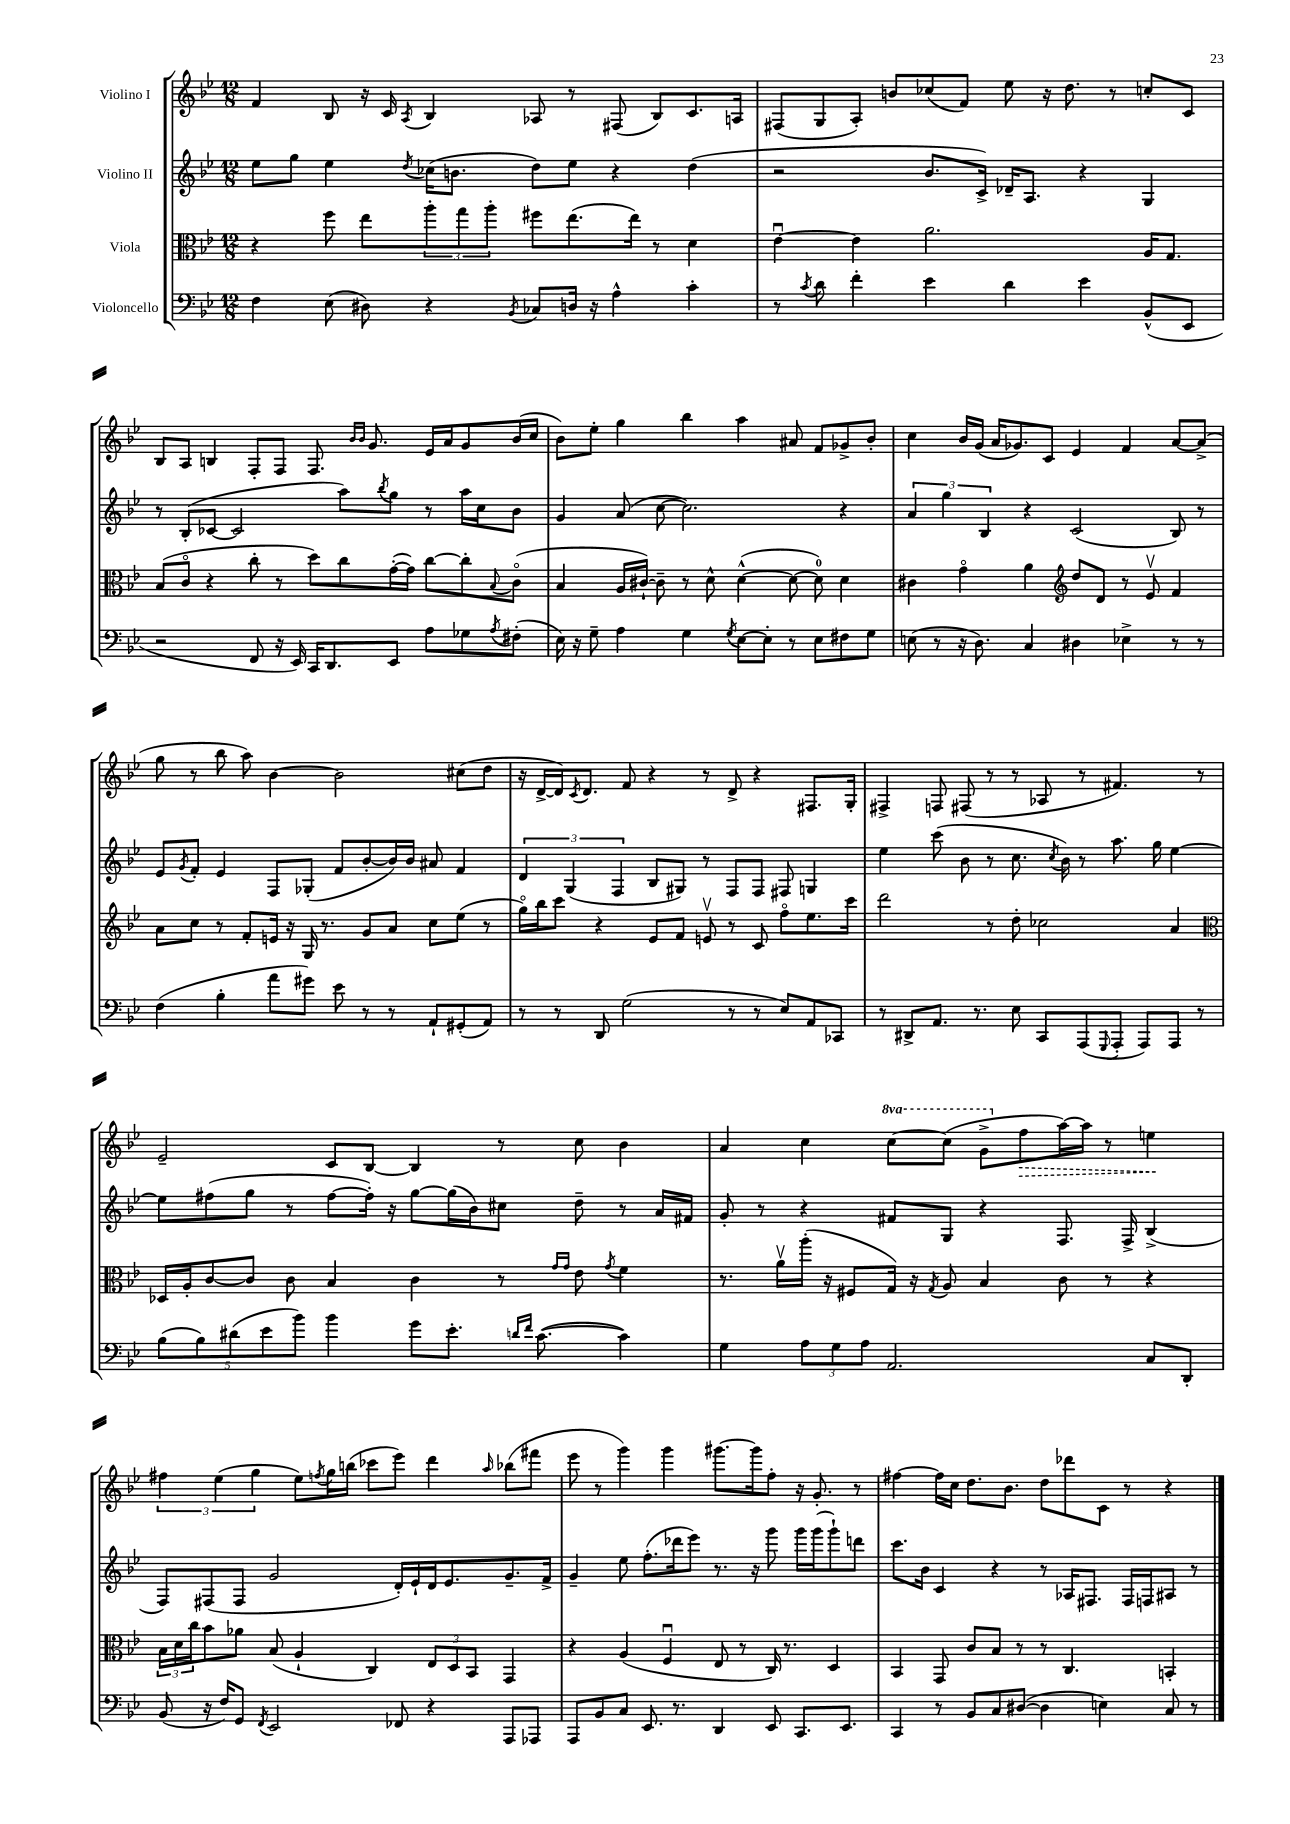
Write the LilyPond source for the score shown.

<<
\new StaffGroup <<
\new Staff = "s0" \with { instrumentName = "Violino I" } {
    \clef treble \key bes \major \numericTimeSignature \time 12/8 \set Staff.ottavationMarkups = #ottavation-simple-ordinals
    f'4 bes8 r16 c'16 \acciaccatura { a8 } bes4 aes8 r8 fis8( bes8) c'8. a16 |
    fis8( g8 a8-.) b'8 ces''8( f'8) ees''8 r16 d''8. r8 c''8-. c'8 |
    bes8 a8 b4 f8-. f8 f8. \grace { bes'16 bes'16 } g'8. ees'16 a'16 g'8 bes'16( c''16 |
    bes'8) ees''8-. g''4 bes''4 a''4 ais'8 f'8 ges'8-> bes'8-. |
    c''4 bes'16 g'16( a'16 ges'8.) c'8 ees'4 f'4 a'8~ a'8->( |
    g''8 r8 bes''8 a''8) bes'4~ bes'2 cis''8( d''8 |
    r16 d'16~-> d'16) \acciaccatura { c'8 } d'8. f'8 r4 r8 d'8-> r4 fis8. g16-. |
    fis4-> f8 fis8( r8 r8 aes8 r8 fis'4.) r8 |
    ees'2-- c'8 bes8~ bes4 r8 c''8 bes'4 |
    a'4 c''4 \ottava #1 c'''8~ c'''8( g''8-> \ottava #0 \once \override Hairpin.style = #'dashed-line f''8\> a''16~) a''16 r8 e''4\! |
    \tuplet 3/2 { fis''4 ees''4( g''4 } ees''8) \acciaccatura { f''8 } g''16 b''16( ces'''8 ees'''8) d'''4 \grace { a''16 } bes''8( fis'''8 |
    ees'''8 r8 g'''4) g'''4 gis'''8.~ gis'''16 f''8-. r16 g'8.-. r8 |
    fis''4~ fis''16 c''16 d''8. bes'8. d''8 des'''8 c'8 r8 r4 \bar "|." |
}
\new Staff = "s1" \with { instrumentName = "Violino II" } {
    \clef treble \key bes \major \numericTimeSignature \time 12/8
    ees''8 g''8 ees''4 \acciaccatura { d''8 } ces''16( b'8. d''8) ees''8 r4 d''4( |
    r2 bes'8. c'16->) des'16-- a8. r4 g4 |
    r8 bes8-.( ces'8~ ces'2 a''8) \acciaccatura { bes''8 } g''8 r8 a''16 c''16 bes'8 |
    g'4 a'8( c''8~ c''2.) r4 |
    \tuplet 3/2 { a'4 g''4 bes4 } r4 c'2( bes8) r8 |
    ees'8 \acciaccatura { g'8 } f'8-. ees'4 f8 ges8-.( f'8 bes'8~-. bes'16) bes'16 ais'8 f'4 |
    \tuplet 3/2 { d'4 g4( f4 } bes8 gis8) r8 f8 f8 fis8 g4 |
    ees''4 c'''8( bes'8 r8 c''8. \acciaccatura { c''8 } bes'16) r8 a''8. g''16 ees''4~ |
    ees''8 fis''8( g''8 r8 fis''8~ fis''16-.) r16 g''8~ g''16( bes'16) cis''8 d''8-- r8 a'16 fis'16 |
    g'8-. r8 r4 fis'8 g8 r4 f8. f16-> bes4->( |
    f8) fis8( fis8 g'2 d'16-.) ees'16-! d'16 ees'8. g'8.-- f'16-> |
    g'4-- ees''8 f''8.-.( des'''16 ees'''8) r8. r16 g'''8 g'''16 g'''16( g'''8-!) d'''8 |
    c'''8. bes'16 c'4 r4 r8 aes16 fis8. fis16 f16 ais8 r8 \bar "|." |
}
\new Staff = "s2" \with { instrumentName = "Viola" } {
    \clef alto \key bes \major \numericTimeSignature \time 12/8
    r4 f''8 ees''8 \tuplet 3/2 { a''8-. g''8 a''8-. } fis''8 ees''8.( ees''16) r8 d'4 |
    ees'4~\downbow ees'4 a'2. a16 g8. |
    bes8( c'8\flageolet r4 c''8-. r8 d''8) c''8 g'16~-.( g'16) c''8~ c''8-. \appoggiatura { bes8 } c'8\flageolet( |
    bes4 a16 cis'16~-!) cis'8-- r8 d'8-^ d'4~-^( d'8~ d'8-0) d'4 |
    cis'4 g'4\flageolet a'4 \clef treble d''8 d'8 r8 ees'8\upbow f'4 |
    a'8 c''8 r8 f'8-. e'16 r16 g16 r8. g'8 a'8 c''8 ees''8( r8 |
    g''16\flageolet) bes''16 c'''8 r4 ees'8 f'8 e'8\upbow r8 c'8 f''8\flageolet ees''8. c'''16 |
    d'''2 r8 d''8-. ces''2 a'4 |
    \clef alto des16 a16-. c'8~ c'8 c'8 bes4 c'4 r8 \grace { g'16 g'16 } ees'8 \acciaccatura { g'8 } f'4 |
    r8. a'16\upbow a''16-.( r16 fis8 g16) r16 \acciaccatura { g8 } a8 bes4 c'8 r8 r4 |
    \tuplet 3/2 { bes16 d'16 c''16 } bes'8 aes'8 bes8( a4-! c4) \tuplet 3/2 { ees8 d8 bes,8 } g,4 |
    r4 a4( f4\downbow ees8 r8 c16) r8. d4 |
    bes,4 g,8 c'8 bes8 r8 r8 c4. b,4-. \bar "|." |
}
\new Staff = "s3" \with { instrumentName = "Violoncello" } {
    \clef bass \key bes \major \numericTimeSignature \time 12/8
    f4 ees8( dis8) r4 \acciaccatura { bes,8 } ces8 d16 r16 a4-^ c'4-. |
    r8 \acciaccatura { c'8 } d'8 f'4-. ees'4 d'4 ees'4 bes,8-^( ees,8 |
    r2 f,8 r16 ees,16) c,16 d,8. ees,8 a8 ges8 \acciaccatura { a8 } fis8-.( |
    ees16) r16 g8-- a4 g4 \acciaccatura { g8 } ees8~ ees8-. r8 ees8 fis8 g8 |
    e8( r8 r16 d8.) c4 dis4 ees4-> r8 r8 |
    f4( bes4-. a'8 gis'8) ees'8 r8 r8 a,8-! gis,8-.( a,8) |
    r8 r8 d,8 g2( r8 r8 ees8) a,8 ces,8 |
    r8 dis,8-> a,8. r8. ees8 c,8 a,,8( \appoggiatura { g,,8 } a,,8-. a,,8) a,,8 r8 |
    \tuplet 5/4 { bes8( bes8) dis'8( ees'8 bes'8) } bes'4 g'8 ees'8.-. \grace { d'16 f'16 } c'8.~( c'4) |
    g4 \tuplet 3/2 { a8 g8 a8 } a,2. c8 d,8-. |
    bes,8( r16 f16) g,8 \acciaccatura { f,8 } ees,2 fes,8 r4 a,,8 aes,,8 |
    a,,8 bes,8 c8 ees,8. r8. d,4 ees,8 c,8. ees,8. |
    c,4 r8 bes,8 c8 dis8~( dis4 e4) c8 r8 \bar "|." |
}
>>
>>
\layout { \context { \Score \remove "Bar_number_engraver" } }
